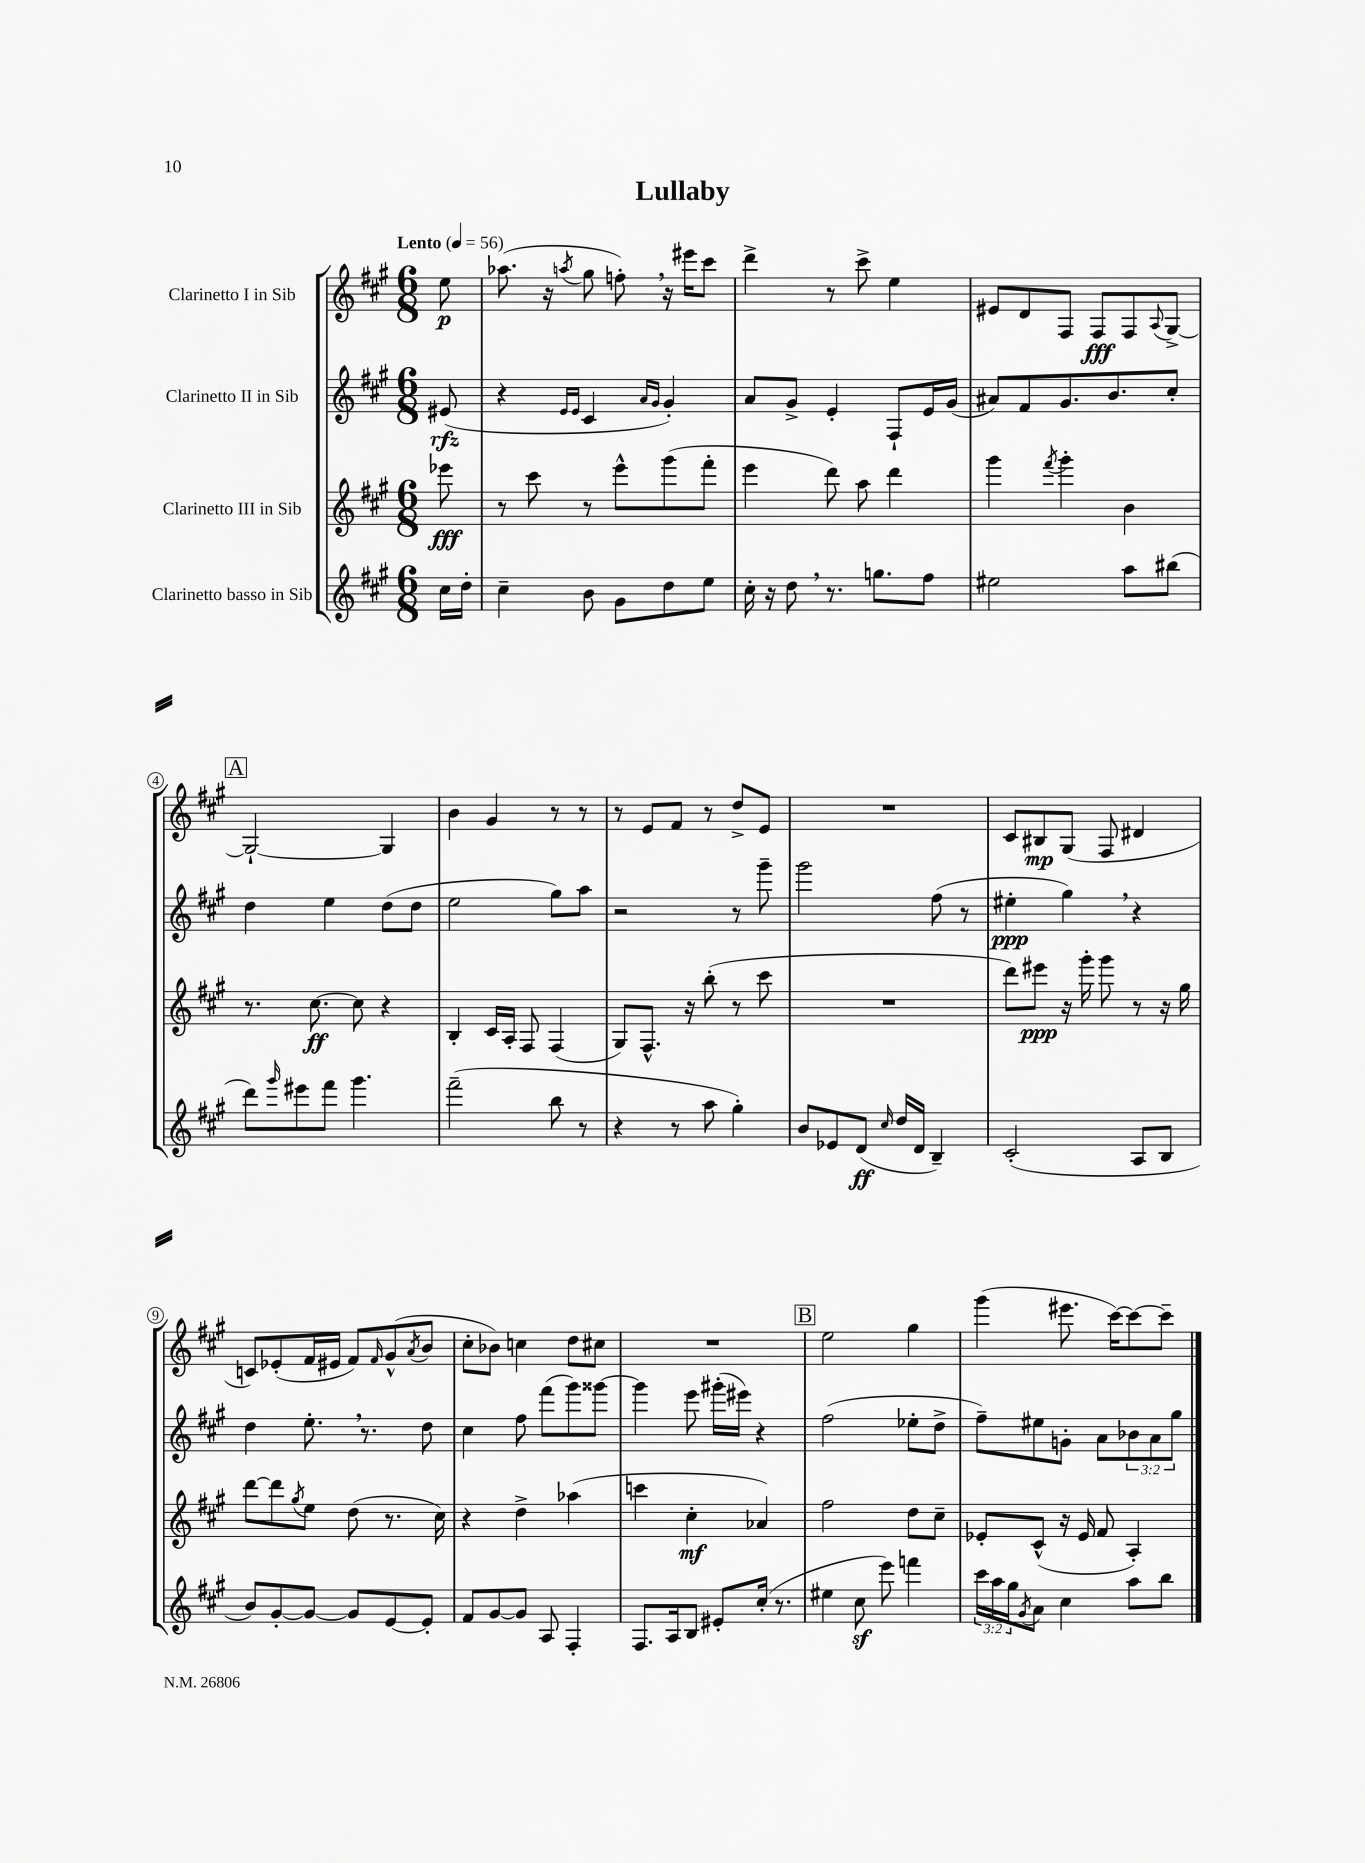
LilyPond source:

\header { title = "Lullaby" }
<<
\new StaffGroup <<
\new Staff = "s0" \with { instrumentName = "Clarinetto I in Sib" } {
    \clef treble \key a \major \numericTimeSignature \time 6/8 \partial 8 \tempo "Lento" 4 = 56
    e''8\p |
    aes''8.( r16 \acciaccatura { a''8 } gis''8 f''8-.) \breathe r16 eis'''16 cis'''8 |
    d'''4-> r8 cis'''8-> e''4 |
    eis'8 d'8 fis8 fis8\fff fis8 \appoggiatura { a8 } gis8~-> |
    \mark \markup { \box "A" } gis2~-! gis4 |
    b'4 gis'4 r8 r8 |
    r8 e'8 fis'8 r8 d''8-> e'8 |
    R2. |
    cis'8 bis8\mp gis8( fis8 dis'4 |
    c'8) ees'8-.( fis'16 eis'16 fis'8) \grace { fis'16 } gis'8-^( \acciaccatura { a'8 } b'8 |
    cis''8-. bes'8) c''4 d''8 cis''8 |
    R2. |
    \mark \markup { \box "B" } e''2 gis''4 |
    gis'''4( eis'''8. cis'''16~) cis'''8~ cis'''8-- \bar "|." |
}
\new Staff = "s1" \with { instrumentName = "Clarinetto II in Sib" } {
    \clef treble \key a \major \numericTimeSignature \time 6/8 \override Staff.TupletNumber.text = #tuplet-number::calc-fraction-text \partial 8
    eis'8\rfz( |
    r4 \grace { e'16 e'16 } cis'4 \grace { a'16 gis'16 } gis'4-.) |
    a'8 gis'8-> e'4-. fis8-! e'16 gis'16( |
    ais'8) fis'8 gis'8. b'8. cis''8-. |
    \mark \markup { \box "A" } d''4 e''4 d''8( d''8 |
    e''2 gis''8) a''8 |
    r2 r8 gis'''8-- |
    gis'''2 fis''8( r8 |
    eis''4-.\ppp gis''4) \breathe r4 |
    d''4 e''8.-. \breathe r8. d''8 |
    cis''4 fis''8 fis'''8( gis'''8) gisis'''8~ |
    gisis'''4 e'''8 gis'''16-.( eis'''16) r4 |
    \mark \markup { \box "B" } fis''2( ees''8-. d''8-> |
    fis''8--) eis''8 g'8-. a'8 \tuplet 3/2 { bes'8 a'8 gis''8 } \bar "|." |
}
\new Staff = "s2" \with { instrumentName = "Clarinetto III in Sib" } {
    \clef treble \key a \major \numericTimeSignature \time 6/8 \partial 8
    ees'''8\fff |
    r8 cis'''8 r8 e'''8-^ gis'''8( fis'''8-. |
    e'''4 d'''8) a''8 d'''4 |
    gis'''4 \acciaccatura { fis'''8 } gis'''4-. b'4 |
    \mark \markup { \box "A" } r8. cis''8.~\ff cis''8 r4 |
    b4-. cis'16 a16-. fis8 fis4( |
    gis8) fis8.-^ r16 b''8-.( r8 cis'''8 |
    R2. |
    d'''8) eis'''8\ppp r16 gis'''16-. gis'''8 r8 r16 gis''16 |
    d'''8~ d'''8 \acciaccatura { gis''8 } e''8 d''8( r8. cis''16) |
    r4 d''4-> aes''4( |
    c'''4 cis''4-.\mf aes'4) |
    \mark \markup { \box "B" } fis''2 d''8 cis''8-- |
    ees'8-. cis'8-^( r16 ees'16 fis'8 a4-.) \bar "|." |
}
\new Staff = "s3" \with { instrumentName = "Clarinetto basso in Sib" } {
    \clef treble \key a \major \numericTimeSignature \time 6/8 \override Staff.TupletNumber.text = #tuplet-number::calc-fraction-text \partial 8
    cis''16 d''16-. |
    cis''4-- b'8 gis'8 d''8 e''8 |
    cis''16-. r16 d''8 \breathe r8. g''8. fis''8 |
    eis''2 a''8 bis''8( |
    \mark \markup { \box "A" } d'''8) \grace { gis'''16 } eis'''8 fis'''8 gis'''4. |
    fis'''2--( b''8 r8 |
    r4 r8 a''8 gis''4-.) |
    b'8 ees'8 d'8\ff( \grace { cis''16 } d''16 d'16 b4--) |
    cis'2-.( a8 b8 |
    b'8) gis'8~-. gis'8~ gis'8 e'8~ e'8-. |
    fis'8 gis'8~ gis'8 a8 fis4-. |
    fis8. a16 b8 eis'8-. cis''16-.( r8. |
    \mark \markup { \box "B" } eis''4 cis''8\sf e'''8) f'''4 |
    \tuplet 3/2 { cis'''16 a''16 gis''16 } \acciaccatura { gis'8 } a'8 cis''4 a''8 b''8 \bar "|." |
}
>>
>>
\layout { \context { \Score \override BarNumber.stencil = #(make-stencil-circler 0.1 0.3 ly:text-interface::print) } }
